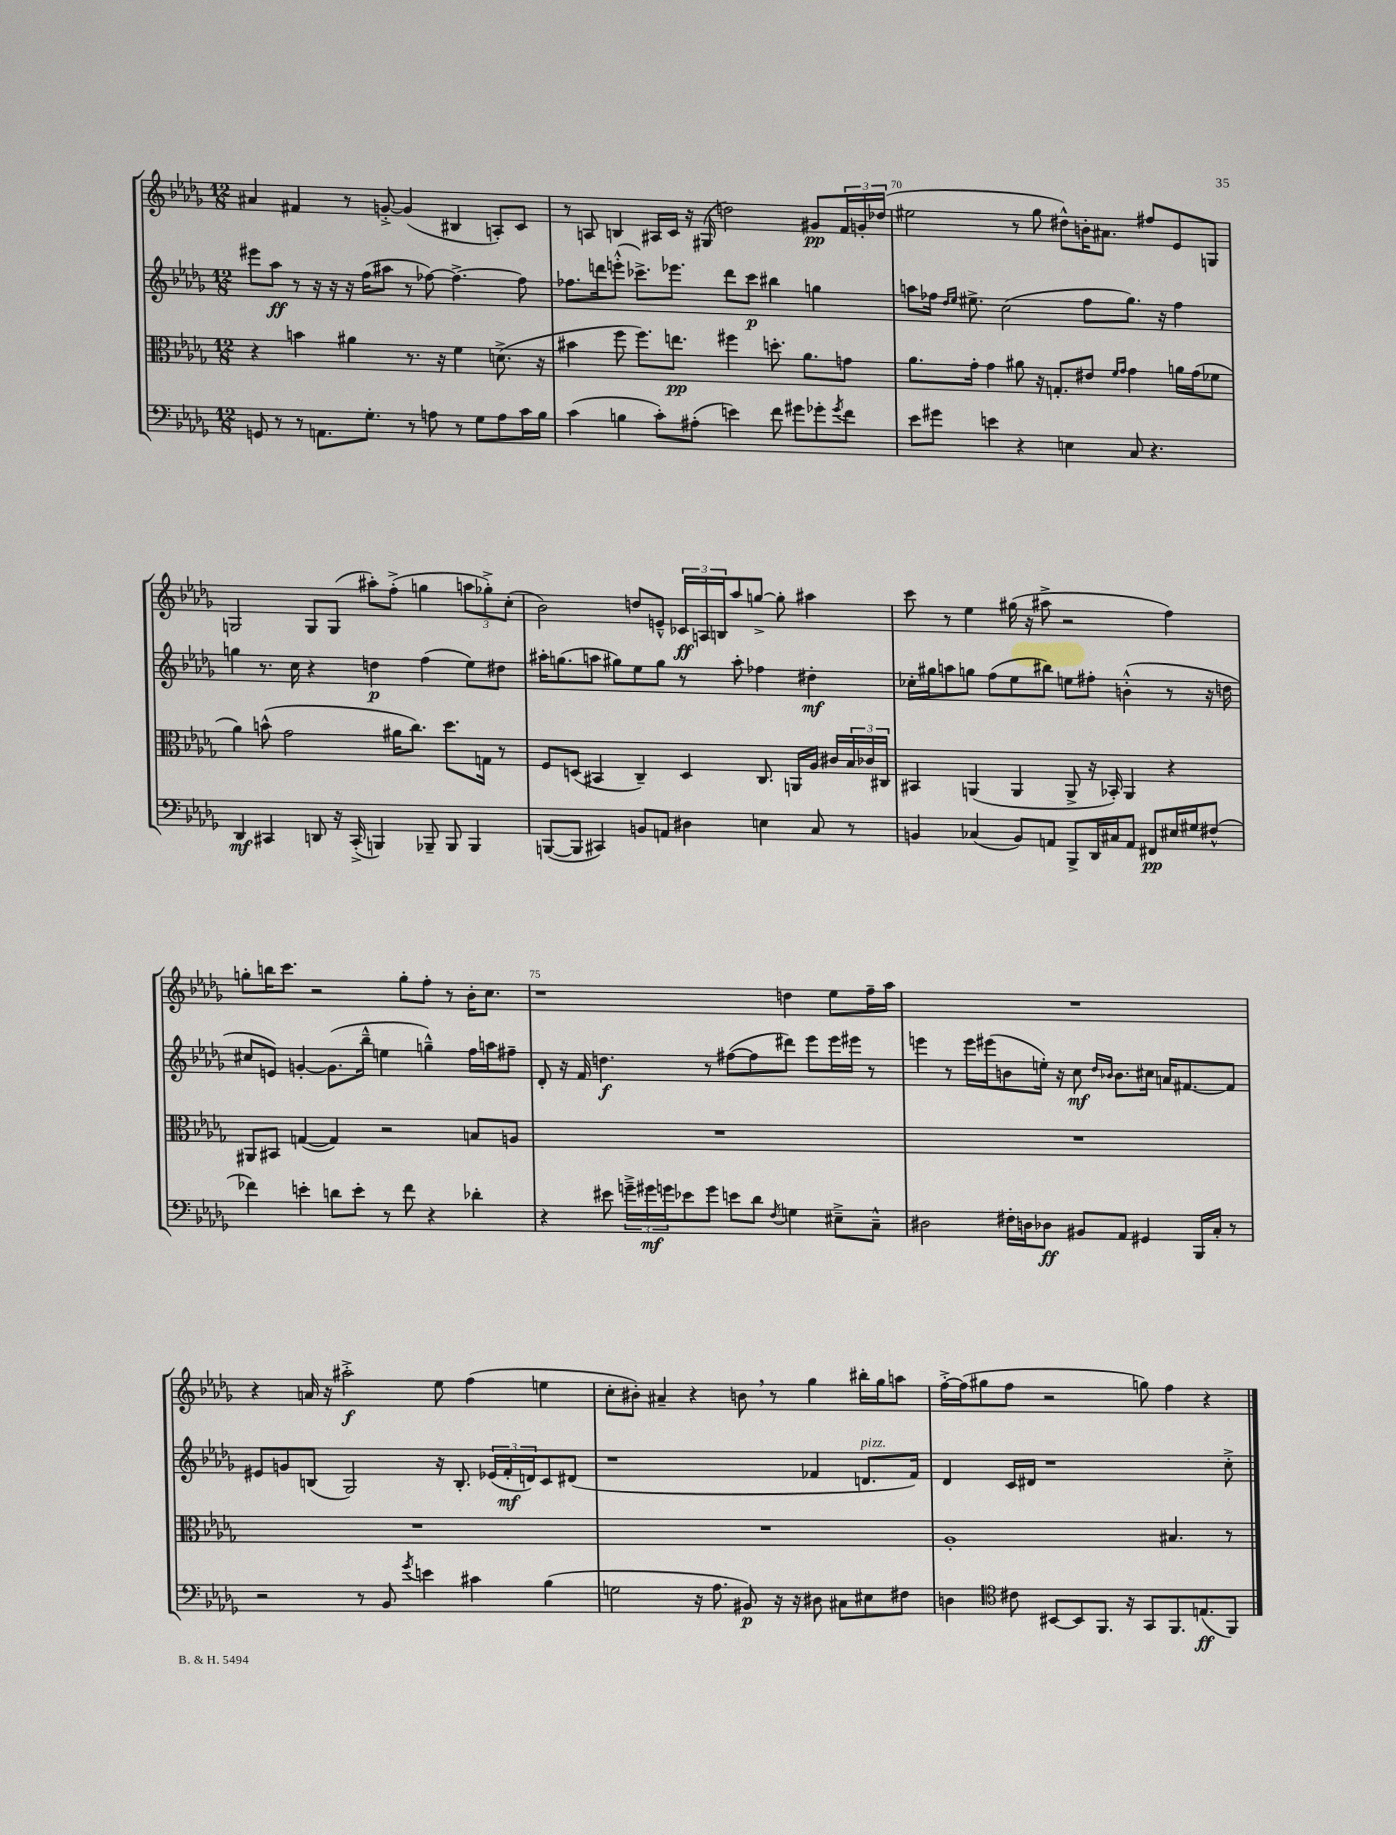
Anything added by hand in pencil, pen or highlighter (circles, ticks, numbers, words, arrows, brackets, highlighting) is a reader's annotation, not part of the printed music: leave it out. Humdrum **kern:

**kern	**dynam	**kern	**dynam	**kern	**dynam	**kern	**dynam
*part4	*part4	*part3	*part3	*part2	*part2	*part1	*part1
*staff4	*staff4	*staff3	*staff3	*staff2	*staff2	*staff1	*staff1
*clefF4	*	*clefC3	*	*clefG2	*	*clefG2	*
*k[b-e-a-d-g-]	*	*k[b-e-a-d-g-]	*	*k[b-e-a-d-g-]	*	*k[b-e-a-d-g-]	*
*M12/8	*	*M12/8	*	*M12/8	*	*M12/8	*
=68	=68	=68	=68	=68	=68	=68	=68
8GGn/	.	4r	.	8eee#X\L	.	4a#X/	.
8r	.	.	.	8aa-\J	ff	.	.
8r	.	4bn\	.	8r	.	4f#X/	.
8.AAn\L	.	.	.	16r	.	.	.
.	.	.	.	16r	.	.	.
.	.	4a#X\	.	16r	.	8r	.
8.G-'\J	.	.	.	(16ff\KL	.	.	.
.	.	.	.	8aa#X\J	.	[8gn'^/	.
8r	.	8.r	.	8r	.	(4g/]	.
8An\	.	.	.	[8ff-X\)	.	.	.
.	.	16r	.	.	.	.	.
8r	.	4f\	.	4.ff-^\_	.	4B#X/	.
8G-\L	.	.	.	.	.	.	.
8A\	.	(8.dn^\	.	.	.	8An'/L)	.
16c\L	.	.	.	8ff-\]	.	8c/J	.
16B-\JJ	.	16r	.	.	.	.	.
=69	=69	=69	=69	=69	=69	=69	=69
(4c\	.	4b#X\	.	8.ff-X\L	.	8r	.
.	.	.	.	.	.	8An/	.
.	.	.	.	16dddn\k	.	.	.
4Bn\	.	8ff\	.	(8eeen'^^\J	.	4Bn/	.
.	.	8.ff\L)	.	8.ccc-X^\L)	.	.	.
8c'\L)	.	.	.	.	.	16A#X/LL	.
.	.	8.een\J	pp	8.eee-X\J	.	16c/JJ	.
(8A#X'\J	.	.	.	.	.	16r	.
.	.	.	.	.	.	(16G#X/	.
4en\)	.	4ff#X\	.	8ddd\L	.	2ddn\)	.
.	.	.	.	8ccc-\J	p	.	.
8f\	.	8.ddn'\	.	4bb#X\	.	.	.
8g#X\L	.	.	.	.	.	.	.
.	.	8.a-\L	.	.	.	.	.
8g-X'\	.	.	.	4ggn\	.	8g#X/L	pp
8qg-/	.	.	.	.	.	.	.
8f\J	.	8gn\J	.	.	.	24f/L	.
.	.	.	.	.	.	24gn'/	.
.	.	.	.	.	.	(24dd-X/JJ	.
=70	=70	=70	=70	=70	=70	=70	=70
8e-\L	.	8.a-\L	.	8aan\L	.	2ee#X\	.
8g#X\J	.	.	.	16ff-X\Jk	.	.	.
.	.	.	.	16qqdd-/LL	.	.	.
.	.	.	.	16qqee-/JJ	.	.	.
.	.	16g-'\Jk	.	8.ee#X^\	.	.	.
4en\	.	4g-\	.	.	.	.	.
.	.	.	.	(2cc\	.	.	.
4r	.	8a#X\	.	.	.	8r	.
.	.	16r	.	.	.	8gg-\	.
.	.	8.Gn'/L	.	.	.	.	.
4En\	.	.	.	.	.	8dd#X^^\L)	.
.	.	8e#X/J	.	8ff-\L	.	16bn'\K	.
.	.	.	.	.	.	8.a#X\J	.
.	.	16qqf/LL	.	.	.	.	.
.	.	16qqg-/JJ	.	.	.	.	.
8C/	.	4g-\	.	8.gg-\J)	.	.	.
4.r	.	.	.	.	.	8ff#X/L	.
.	.	.	.	16r	.	.	.
.	.	16an\LL	.	4ff-\	.	8e-/	.
.	.	(16g-\J	.	.	.	.	.
.	.	8f-X\J	.	.	.	8Gn/J	.
!!LO:LB:g=z
=71	=71	=71	=71	=71	=71	=71	=71
4DD-/	mf	4a-\)	.	4ggn\	.	2Gn/	.
4CC#X/	.	(8bn^^\	.	8.r	.	.	.
.	.	2g-\	.	.	.	.	.
.	.	.	.	16cc\	.	.	.
8DDn/	.	.	.	4r	.	8G/L	.
16r	.	.	.	.	.	(8G/J	.
(16CC#'^/	.	.	.	.	.	.	.
4BBBn/)	.	.	.	4ddn\	p	8aa#X'\L)	.
.	.	16a#X\KL	.	.	.	(8ff'^\J	.
.	.	8.cc\J)	.	.	.	.	.
8BBB-X~/	.	.	.	(4ff\	.	4ggn\	.
8BBB-/	.	8.dd-\L	.	.	.	.	.
4BBB-/	.	.	.	8ee-\L)	.	12aan\L	.
.	.	16Gn\Jk	.	.	.	.	.
.	.	.	.	.	.	12gg-X'^\)	.
.	.	8r	.	8dd#X\J	.	.	.
.	.	.	.	.	.	(12cc'\J	.
=72	=72	=72	=72	=72	=72	=72	=72
([8BBBn/L	.	8F/L	.	16aa#X'\KL	.	2b-\)	.
.	.	.	.	(8.ggn\	.	.	.
8BBB/J]	.	(8Dn/J	.	.	.	.	.
4CC#X/)	.	4BB#X/	.	8aan\J	.	.	.
.	.	.	.	8gg#X\L)	.	.	.
8BBn/L	.	4C~/)	.	8ee-\	.	8ddn/L	.
8AAn/J	.	.	.	8gg#\J	.	8en~^^/J	.
4D#X\	.	4D/	.	8r	.	24c-X/LL	ff
.	.	.	.	.	.	24An/	.
.	.	.	.	.	.	24Bn/J	.
.	.	.	.	8aa'\	.	8aa-/	.
4En\	.	8.C/	.	4ff-X\	.	[8ggn^/J	.
.	.	.	.	.	.	8gg'\]	.
.	.	16AAn/LL	.	.	.	.	.
8C/	.	16A-/JJ	.	4dd#X'\	mf	4aa#X\	.
.	.	16c#X/LL	.	.	.	.	.
8r	.	24B-/	.	.	.	.	.
.	.	24c-X/	.	.	.	.	.
.	.	24C#X/JJ	.	.	.	.	.
=73	=73	=73	=73	=73	=73	=73	=73
4BBn/	.	4BB#X/	.	16cc-X'\LL	.	8ccc\	.
.	.	.	.	16gg#X\J	.	.	.
.	.	.	.	8aan\	.	8r	.
(4C-X/	.	(4AAn/	.	8ggn\J	.	4ee-\	.
.	.	.	.	(8ff\L	.	.	.
8BB/L)	.	4AA/	.	8ee-\	.	(16gg#X\	.
.	.	.	.	.	.	16r	.
8AAn/J	.	.	.	8bb#X\J)	.	8aa#X^\	.
8BBB-^/L	.	8AA^/	.	8een\L	.	2r	.
16DD-/L	.	16r	.	8ff#X'\J	.	.	.
16C#X/J	.	16BB-X'/)	.	.	.	.	.
8AA/J	.	4AA/	.	(4bn'^^\	.	.	.
8FF#X/L	pp	.	.	.	.	.	.
16E#X/L	.	4r	.	8r	.	4ff\)	.
16G#X/J	.	.	.	.	.	.	.
(8F#X^^/J	.	.	.	16r	.	.	.
.	.	.	.	16ddn\	.	.	.
!!LO:LB:g=z
=74	=74	=74	=74	=74	=74	=74	=74
4f-X\)	.	8AA#X/L	.	8cc#X/L	.	8ggn'\L	.
.	.	8BB#X/J	.	8en/J)	.	16bbn\K	.
.	.	.	.	.	.	8.ccc\J	.
4en'\	.	([4Gn/	.	[4gn'/	.	.	.
.	.	.	.	.	.	2r	.
8dn\L	.	4G/])	.	(8.g\L]	.	.	.
8e'\J	.	.	.	.	.	.	.
.	.	.	.	16bb-~^^\Jk	.	.	.
8r	.	2r	.	4een\	.	.	.
8f-\	.	.	.	.	.	8gg'\L	.
4r	.	.	.	4ggn~^^\)	.	8ff'\J	.
.	.	.	.	.	.	8r	.
4d-X'\	.	8Bn/L	.	16ff\LL	.	16b-'\KL	.
.	.	.	.	16aan\J	.	8.cc\J	.
.	.	8An/J	.	8ff#X~\J	.	.	.
=75	=75	=75	=75	=75	=75	=75	=75
4r	.	1.r	.	8d-'/	.	1r	.
.	.	.	.	16r	.	.	.
.	.	.	.	16f/	.	.	.
8e#X\	.	.	.	4.ddn\	f	.	.
24gn~^\LL	.	.	.	.	.	.	.
24g#X\	mf	.	.	.	.	.	.
24gn\J	.	.	.	.	.	.	.
8e-X\	.	.	.	.	.	.	.
8g\J	.	.	.	8r	.	.	.
8en\L	.	.	.	([8ff#X\L	.	.	.
8d-\J	.	.	.	8ff#\]	.	.	.
8qF/	.	.	.	.	.	.	.
4Gn\	.	.	.	8ddd#X\J)	.	4ddn\	.
.	.	.	.	8eee-\L	.	.	.
8E#X~^\L	.	.	.	16eee-\L	.	8ee-\L	.
.	.	.	.	16eee#X\JJ	.	.	.
8C~^^\J	.	.	.	8r	.	16ff~\L	.
.	.	.	.	.	.	16aa-\JJ	.
=76	=76	=76	=76	=76	=76	=76	=76
2D#X\	.	1.r	.	4eeen\	.	1.r	.
.	.	.	.	8r	.	.	.
.	.	.	.	16eee\LL	.	.	.
.	.	.	.	(16eee#X\J	.	.	.
16F#X'\LL	.	.	.	8bn\	.	.	.
16Dn\J	.	.	.	.	.	.	.
8D-X\J	ff	.	.	16een'\Jk)	.	.	.
.	.	.	.	16r	.	.	.
8BB#X/L	.	.	.	8cc\	mf	.	.
.	.	.	.	16qqdd-/LL	.	.	.
.	.	.	.	16qqb-X/JJ	.	.	.
8AA-/J	.	.	.	8.b-\L	.	.	.
4GG#X/	.	.	.	.	.	.	.
.	.	.	.	16cc#X\Jk	.	.	.
.	.	.	.	16an/KL	.	.	.
.	.	.	.	[8.f#X/	.	.	.
16BBB-/LL	.	.	.	.	.	.	.
16C'/JJ	.	.	.	.	.	.	.
8r	.	.	.	8f#/J]	.	.	.
!!LO:LB:g=z
=77	=77	=77	=77	=77	=77	=77	=77
2r	.	1.r	.	8e#X/L	.	4r	.
.	.	.	.	8gn/	.	.	.
.	.	.	.	(8Bn/J	.	16an/	.
.	.	.	.	.	.	16r	.
.	.	.	.	2G-/)	.	2aa#X'^\	f
8r	.	.	.	.	.	.	.
8BB-/	.	.	.	.	.	.	.
8qg-/	.	.	.	.	.	.	.
4en\	.	.	.	.	.	.	.
.	.	.	.	16r	.	8ee-\	.
.	.	.	.	8.B'/	.	.	.
4c#X\	.	.	.	.	.	(4ff\	.
.	.	.	.	(24e-X/LL	.	.	.
.	.	.	.	24f'/	mf	.	.
.	.	.	.	24dn/J)	.	.	.
(4B-\	.	.	.	8c/	.	4een\	.
.	.	.	.	(8d#X/J	.	.	.
=78	=78	=78	=78	=78	=78	=78	=78
2Gn\	.	1.r	.	1r	.	8cc'\L	.
.	.	.	.	.	.	8b#X'\J)	.
.	.	.	.	.	.	4a#X~/	.
16r	.	.	.	.	.	4r	.
8.A-\	.	.	.	.	.	.	.
8BB#X/)	p	.	.	.	.	8bn,\	.
16r	.	.	.	.	.	8r	.
16r	.	.	.	.	.	.	.
8D#X\	.	.	.	4f-X/	.	4gg-\	.
8C#X\L	.	.	.	.	.	.	.
!	!	!	!	!LO:TX:a:i:t=pizz.	!	!	!
8E#X\	.	.	.	8.dn/L	.	16bb#X'\LL	.
.	.	.	.	.	.	16gg-\J	.
8F#X\J	.	.	.	.	.	8aan\J	.
.	.	.	.	16f-/Jk)	.	.	.
=79	=79	=79	=79	=79	=79	=79	=79
4Dn\	.	1A-'	.	4d-/	.	[16ff'^\LL	.
.	.	.	.	.	.	(16ff\J]	.
.	.	.	.	.	.	8gg#X\	.
*clefC4	*	*	*	*	*	*	*
8c#X\	.	.	.	16c/LL	.	8ff\J	.
.	.	.	.	16d#X/JJ	.	.	.
[8BB#X/L	.	.	.	1r	.	2r	.
8BB#/]	.	.	.	.	.	.	.
8.FF/J	.	.	.	.	.	.	.
16r	.	.	.	.	.	.	.
8GG-/L	.	.	.	.	.	8ggn\)	.
8.FF/	.	4.B#X/	.	.	.	4ff\	.
(8.En/	ff	.	.	.	.	.	.
.	.	.	.	.	.	4r	.
8FF/J)	.	8r	.	8cc'^\	.	.	.
==	==	==	==	==	==	==	==
*-	*-	*-	*-	*-	*-	*-	*-
